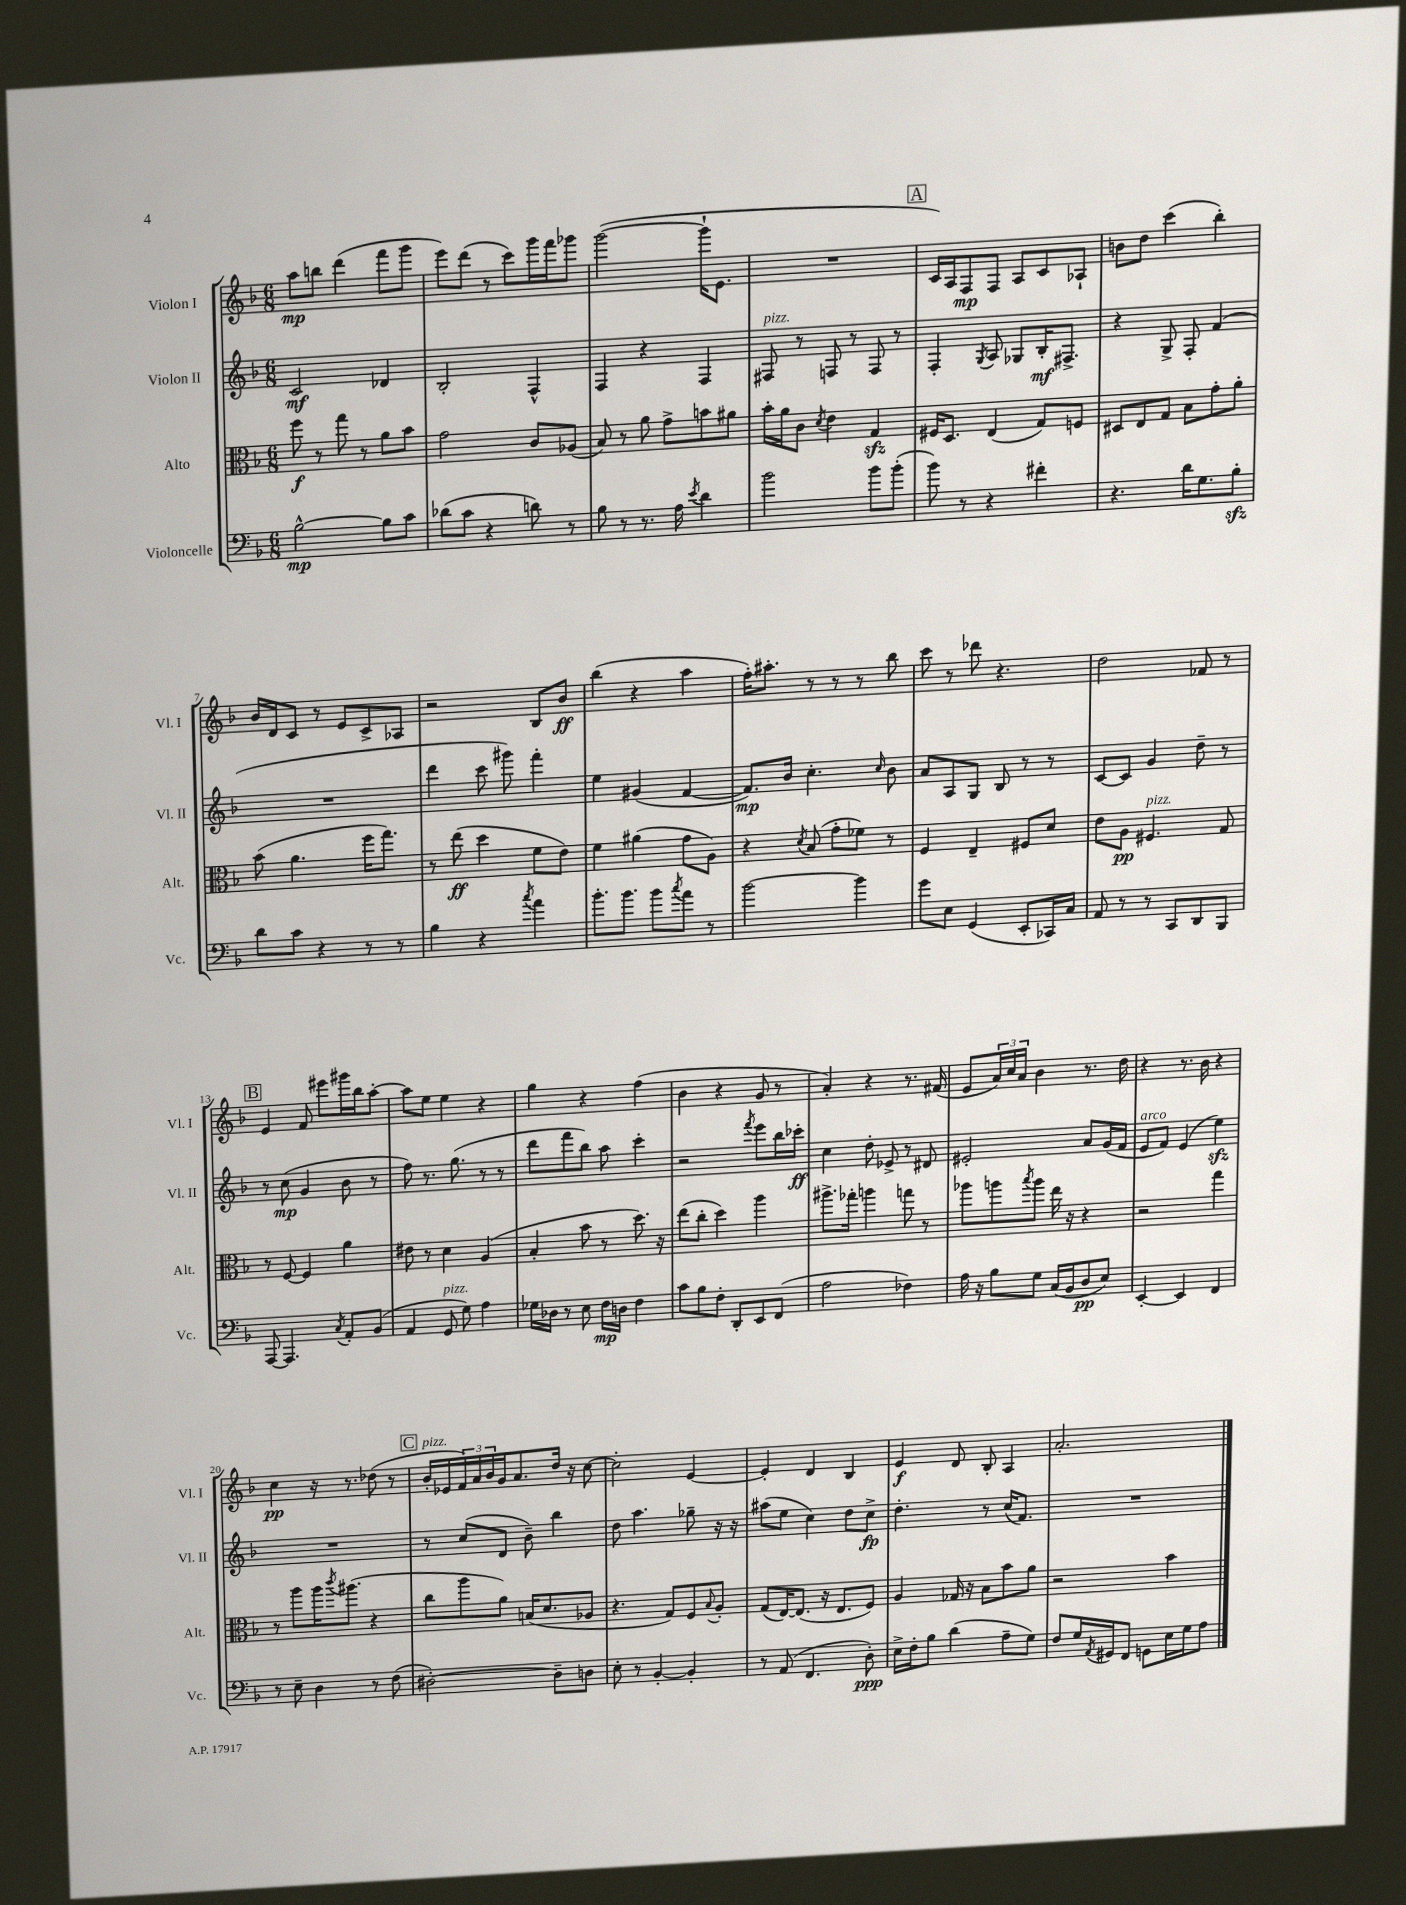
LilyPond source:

<<
\new StaffGroup <<
\new Staff = "s0" \with { instrumentName = "Violon I" shortInstrumentName = "Vl. I" } {
    \clef treble \key f \major \numericTimeSignature \time 6/8
    a''8\mp b''8 d'''4( f'''8 g'''8 |
    e'''8) d'''8( r8 c'''8) g'''16 f'''16 ges'''8 |
    g'''2~( g'''16-! e'8. |
    R2. |
    \mark \markup { \box "A" } c'16) a16 f8\mp f8 a8 c'8 aes8-! |
    b'8 d''8 c'''4( bes''4-.) |
    bes'16 d'16 c'8 r8 e'8 c'8-> aes8 |
    r2 bes8 bes'8\ff |
    bes''4( r4 a''4 |
    f''16-.) ais''8.-. r8 r8 r8 bes''8 |
    c'''8 r8 des'''8 r4. |
    d''2 fes'8 r8 |
    \mark \markup { \box "B" } e'4 f'8 eis'''8 gis'''16 bes''16 a''8~-. |
    a''8 e''8 e''4 r4 |
    g''4 r4 f''4( |
    bes'4 r4 g'8 r8 |
    a'4-.) r4 r8. fis'16( |
    e'8 \tuplet 3/2 { a'16) c''16 a'16 } bes'4 r8. d''16 |
    r4 r8. bes'16 r4 |
    c''4\pp r16 r8. des''8( r8 |
    \mark \markup { \box "C" } bes'16-.^\markup { \italic "pizz." } ees'16 \tuplet 3/2 { f'16) a'16 bes'16 } g'16 a'8. d''16 r16 c''8~ |
    c''2-. e'4~ |
    e'4-. d'4 bes4 |
    e'4\f d'8 bes8-. a4 |
    a'2.-. \bar "|." |
}
\new Staff = "s1" \with { instrumentName = "Violon II" shortInstrumentName = "Vl. II" } {
    \clef treble \key f \major \numericTimeSignature \time 6/8
    c'2\mf des'4 |
    bes2-. f4-^ |
    f4 r4 f4 |
    fis8^\markup { \italic "pizz." } r8 f8 r8 f8 r8 |
    \mark \markup { \box "A" } f4-. \acciaccatura { g8 } a8 ges8 bes16-.\mf fis8.-> |
    r4 g8-> f8-. f'4( |
    R2. |
    d'''4 c'''8 gis'''8) f'''4-. |
    e''4 gis'4( f'4~ |
    f'8.\mp) bes'16 c''4.-. \grace { c''16 } bes'8 |
    a'8 a8 g8 bes8 r8 r8 |
    c'8~ c'8 g'4 d''8-- r8 |
    \mark \markup { \box "B" } r8 c''8\mp( g'4 bes'8 r8 |
    f''8) r8. g''8.( r8 r8 |
    d'''8 f'''8 bes''8) a''8 c'''4-. |
    r2 \acciaccatura { f'''8 } e'''8 bes''16 ces'''16-.\ff |
    c''4 d''8-. ees'8-> r8 dis'8 |
    eis'2-. a'8 g'16( f'16 |
    e'8^\markup { \italic "arco" } f'8) e'4( e''4\sfz) |
    R2. |
    \mark \markup { \box "C" } r8 c''8( d'8 bes'8--) bes''4 |
    d''8 a''4. ges''8-- r16 r16 |
    ais''8( e''8 c''4) d''8 c''8->\fp |
    d''4.-. r8 c''16( f'8.) |
    R2. \bar "|." |
}
\new Staff = "s2" \with { instrumentName = "Alto" shortInstrumentName = "Alt." } {
    \clef alto \key f \major \numericTimeSignature \time 6/8
    f''8\f r8 g''8 r8 a'8 bes'8 |
    g'2 c'8 aes8( |
    bes8) r8 a'8 g'8-> b'8 ais'8 |
    bes'16-. a'16 c'8 \acciaccatura { d'8 } e'4 g4\sfz |
    \mark \markup { \box "A" } fis16 d8. e4( g8) f8 |
    dis8 e8 g8 bes8 g'8-. a'8-. |
    bes'8( a'4. f''16 g''8.) |
    r8 e''8\ff( d''4 f'8 e'8) |
    f'4 ais'4( g'8 a8) |
    r4 \acciaccatura { d'8 } bes8( g'8-. fes'8) r8 |
    f4 e4-- fis8 d'8 |
    e'8 a8\pp fis4.^\markup { \italic "pizz." } g8 |
    \mark \markup { \box "B" } r8 f8~ f4 a'4 |
    eis'8 r8 d'4 a4( |
    bes4-. bes'8 r8 d''8.) r16 |
    e''8( c''8-. d''4) a''4 |
    ais''8.-> ges''16-. a''4 g''8 r8 |
    aes''8 a''8 \acciaccatura { bes''8 } a''8 e''16 r16 r4 |
    r2 g''4 |
    r8 a''8 a''16 \acciaccatura { c'''8 } ais''8.( r4 |
    \mark \markup { \box "C" } c''8 a''8 a'8) b16( d'8. aes8 |
    r4. g8) f8 \appoggiatura { bes8 } a8-. |
    g8( e16~) e8.( r16 e8. f8) |
    a4 ges16 r16 bes8 bes'8 a'8 |
    r2 bes'4 \bar "|." |
}
\new Staff = "s3" \with { instrumentName = "Violoncelle" shortInstrumentName = "Vc." } {
    \clef bass \key f \major \numericTimeSignature \time 6/8
    bes2~-^\mp bes8 c'8 |
    des'8( c'8 r4 d'8) r8 |
    bes8 r8 r8. a16 \acciaccatura { e'8 } d'4 |
    bes'2 bes'8 bes'8-.( |
    \mark \markup { \box "A" } bes'8) r8 r4 fis'4-. |
    r4. d'16 g8. bes8-.\sfz |
    d'8 c'8 r4 r8 r8 |
    bes4 r4 \acciaccatura { c''8 } a'4 |
    bes'8.-. bes'8. bes'8 \acciaccatura { c''8 } a'8 r8 |
    bes'2~ bes'4 |
    g'8 e8 g,4( e,8-. ces,16) c16 |
    a,8 r8 r8 c,8 d,8 bes,,8 |
    \mark \markup { \box "B" } a,,8~ a,,4. \acciaccatura { c8 } a,8-. bes,8( |
    a,4 g,8^\markup { \italic "pizz." } g8) a4 |
    ges16 des16 r8 e8 f16\mp d16 f4 |
    c'8 bes8 f8-. d,8-. e,8 f,8( |
    a2 fes4) |
    a16 r16 bes8 g8 c16( bes,16 d8\pp e8) |
    e,4~-. e,4 f,4 |
    r8 e8-- d4 r8 f8( |
    \mark \markup { \box "C" } dis2~-.) dis8-- d8 |
    e8-. r8 bes,4~-. bes,4-. |
    r8 a,8( f,4. d8-.\ppp) |
    e16-> f16-. bes8 d'4( a8-- g8) |
    f8 g16 \acciaccatura { a,8 } gis,16 f,8 g,8 e16 g16 a8 \bar "|." |
}
>>
>>
